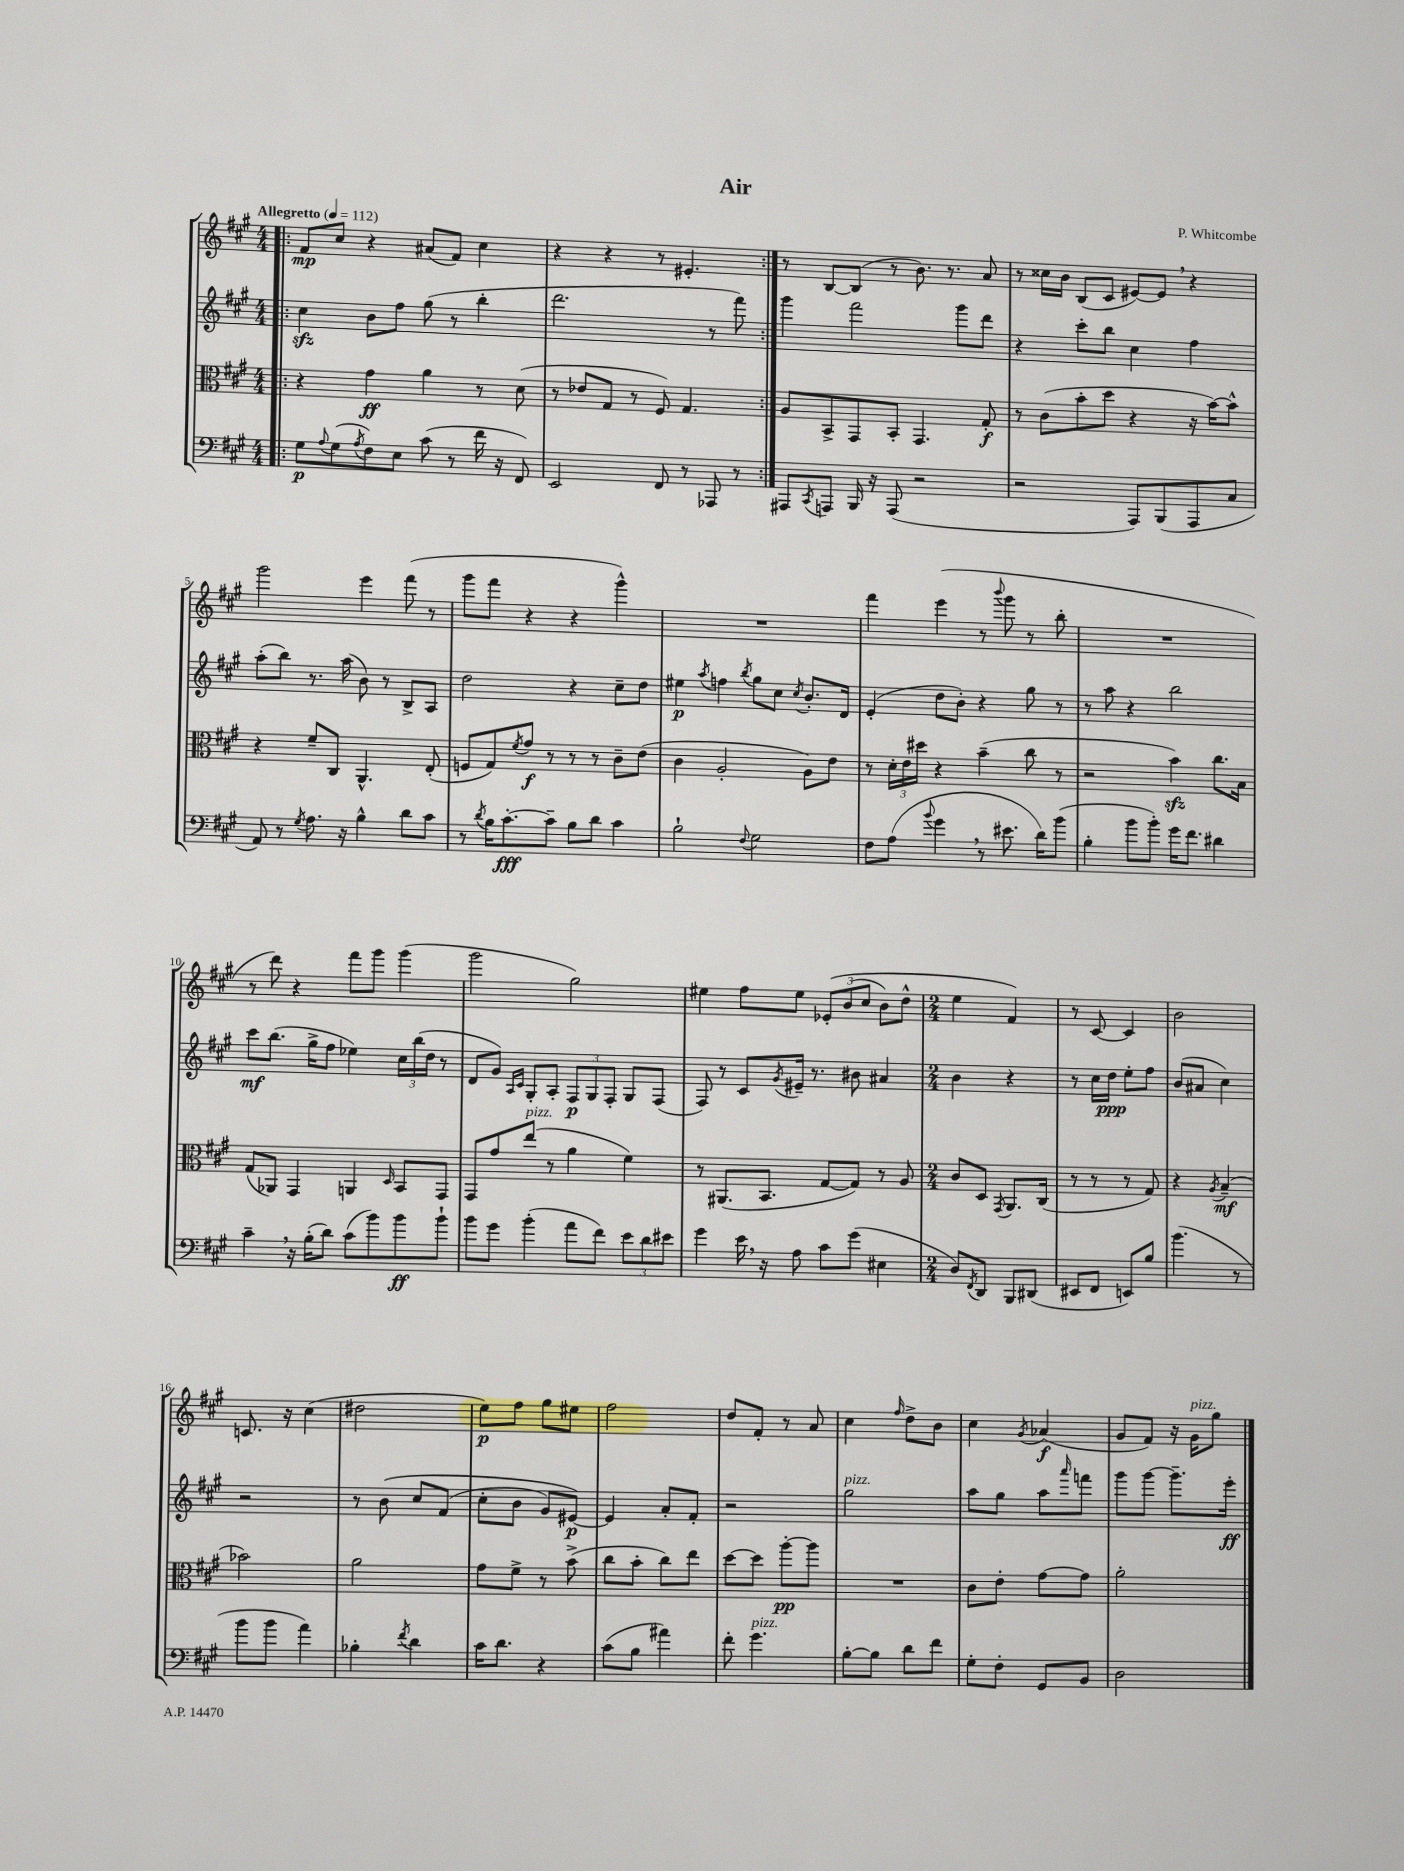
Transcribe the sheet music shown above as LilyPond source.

\header { title = "Air" composer = "P. Whitcombe" }
<<
\new StaffGroup <<
\new Staff = "s0" {
    \clef treble \key a \major \numericTimeSignature \time 4/4 \tempo "Allegretto" 4 = 112
    \repeat volta 2 { \bar ".|:" fis'8\mp cis''8 r4 ais'8( fis'8) cis''4 |
    r4 r4 r8 eis'4.-. | }
    r8 b8~ b8( r8 b'8.) r8. a'8 |
    r8 cisis''16 b'16 b8( cis'8 eis'8~) eis'8 \breathe r4 |
    gis'''2 e'''4 fis'''8( r8 |
    gis'''8 fis'''8 r4 r4 gis'''4-^) |
    R1 |
    fis'''4 e'''4( r8 \appoggiatura { b'''8 } gis'''8 r8 b''8-. |
    R1 |
    r8 d'''8) r4 fis'''8 gis'''8 gis'''4( |
    gis'''2 gis''2) |
    eis''4 fis''8 eis''8 \tuplet 3/2 { ees'8-.\( b'8( cis''8 } b'8) d''8-^ |
    \numericTimeSignature \time 2/4 e''4 fis'4\) |
    r8 cis'8~ cis'4 |
    b'2 |
    c'8. r16 cis''4( |
    dis''2 |
    e''8\p) fis''8 gis''8 eis''8 |
    fis''2 |
    d''8 fis'8-. r8 a'8 |
    cis''4 \grace { fis''16 } d''8-> b'8 |
    cis''4 \acciaccatura { gis'8 } aes'4\f( |
    gis'8 fis'8) r16 gis'16^\markup { \italic "pizz." } gis''8 \bar "|." |
}
\new Staff = "s1" {
    \clef treble \key a \major \numericTimeSignature \time 4/4
    \repeat volta 2 { \bar ".|:" cis''4\sfz b'8 fis''8 gis''8( r8 b''4-. |
    d'''2. r8 fis'''8) | }
    gis'''4 fis'''2 gis'''8 d'''8 |
    r4 cis'''8-. b''8 cis''4 fis''4 |
    a''8-.( b''8) r8. a''16( b'8) r8 b8-> a8 |
    d''2 r4 cis''8-- d''8 |
    eis''4\p \acciaccatura { a''8 } f''4 \acciaccatura { b''8 } gis''8 cis''8 \acciaccatura { cis''8 } b'8.-. d'16 |
    e'4-.( d''8 b'8-.) r4 gis''8 r8 |
    r8 a''8 r4 b''2 |
    cis'''8\mf b''8.( gis''16-> fis''8 ees''4) \tuplet 3/2 { cis''16 b''16( d''16 } r8 |
    d'8 gis'8) \grace { a16 cis'16 } gis8-. a8-. \tuplet 3/2 { fis8\p gis8 fis8-. } gis8 fis8( |
    fis8) r8 cis'8 \acciaccatura { gis'8 } eis'16-- r8. bis'8 ais'4 |
    \numericTimeSignature \time 2/4 b'4 r4 |
    r8 cis''16 d''16\ppp e''8-. fis''8 |
    b'8( ais'8 cis''4) |
    r2 |
    r8 b'8\( cis''8 fis'8( |
    cis''8-. b'8 gis'8) eis'8~\p\) |
    eis'4 a'8-. fis'8-. |
    r2 |
    gis''2^\markup { \italic "pizz." } |
    a''8 gis''8 a''8 \grace { a'''16 } f'''8 |
    gis'''8 gis'''8~ gis'''8.-- e'''16-.\ff \bar "|." |
}
\new Staff = "s2" {
    \clef alto \key a \major \numericTimeSignature \time 4/4
    \repeat volta 2 { \bar ".|:" r4 gis'4\ff a'4 r8 d'8( |
    r8 ees'8 gis8 r8 fis8) gis4. | }
    a8 b,8-> gis,8 b,8-. gis,4. gis8-.\f |
    r8 cis'8( b'8-. d''8 r4 r16 b'16~) b'8-^ |
    r4 fis'8-- cis8 a,4.-^ e8-.( |
    f8 gis8) \acciaccatura { fis'8 } gis'8\f r8 r8 r8 cis'8-- e'8( |
    cis'4 a2-. a8) e'8 |
    r8 \tuplet 3/2 { d'16-. e'16 dis''16 } r4 b'4--( cis''8 r8 |
    r2 b'4\sfz) cis''8. b16 |
    gis8( aes,8) gis,4 a,4 \grace { d16 } b,8 gis,8 |
    gis,8 gis'8 e''8^\markup { \italic "pizz." }( r8 a'4 fis'4) |
    r8 ais,8.( b,8. gis8~ gis8) r8 a8 |
    \numericTimeSignature \time 2/4 cis'8 d8 \acciaccatura { gis,8 } a,8. cis16( |
    r8 r8 r8 gis8) |
    r4 \acciaccatura { a8 } b4--\mf( |
    bes'2) |
    a'2 |
    gis'8 fis'8-> r8 b'8->( |
    cis''8 b'8-. cis''8) e''8 |
    d''8~ d''8 a''8~-.\pp a''8 |
    R2 |
    cis'8 e'8-. gis'8~ gis'8 |
    a'2-. \bar "|." |
}
\new Staff = "s3" {
    \clef bass \key a \major \numericTimeSignature \time 4/4
    \repeat volta 2 { \bar ".|:" gis8\p \appoggiatura { a8 } gis8( \acciaccatura { a8 } fis8) e8 cis'8( r8 fis'16 r16 fis,8) |
    e,2 fis,8 r8 aes,,8 r8 | }
    ais,,8 \acciaccatura { cis,8 } a,,8 b,,16 r16 a,,8( r2 |
    r2 a,,8) b,,8( a,,8 cis8 |
    a,8) r8 \acciaccatura { gis8 } a8. r16 b4-^ d'8 cis'8 |
    r8 \acciaccatura { d'8 } b16 cis'8.~-.\fff cis'8-- b8 d'8 cis'4 |
    b2-! \appoggiatura { fis8 } gis2 |
    fis8 a8( \appoggiatura { b'8 } gis'4 \breathe r8 eis'8. d'16) b'8( |
    b4-. b'8 b'8-.) gis'16 fis'8. dis'4 |
    cis'4-- \breathe r16 b16-.( d'8) cis'8( b'8) b'8\ff b'8-! |
    b'8 gis'8 b'4-.( a'8 fis'8) \tuplet 3/2 { e'8 d'8 eis'8 } |
    gis'4 e'16 \breathe r16 a8 cis'8 gis'8( eis4 |
    \numericTimeSignature \time 2/4 d8) \acciaccatura { fis,8 } d,8 b,,8 dis,8( |
    eis,8 fis,8 e,8) b8 |
    b'4.( r8 |
    b'8 b'8 a'4) |
    bes4-. \acciaccatura { fis'8 } d'4 |
    cis'16 d'8. r4 |
    cis'8( b8 ais'4) |
    fis'8-. gis'4.^\markup { \italic "pizz." } |
    b8~-. b8 d'8 fis'8 |
    gis8-. fis8-. gis,8 b,8 |
    d2 \bar "|." |
}
>>
>>
